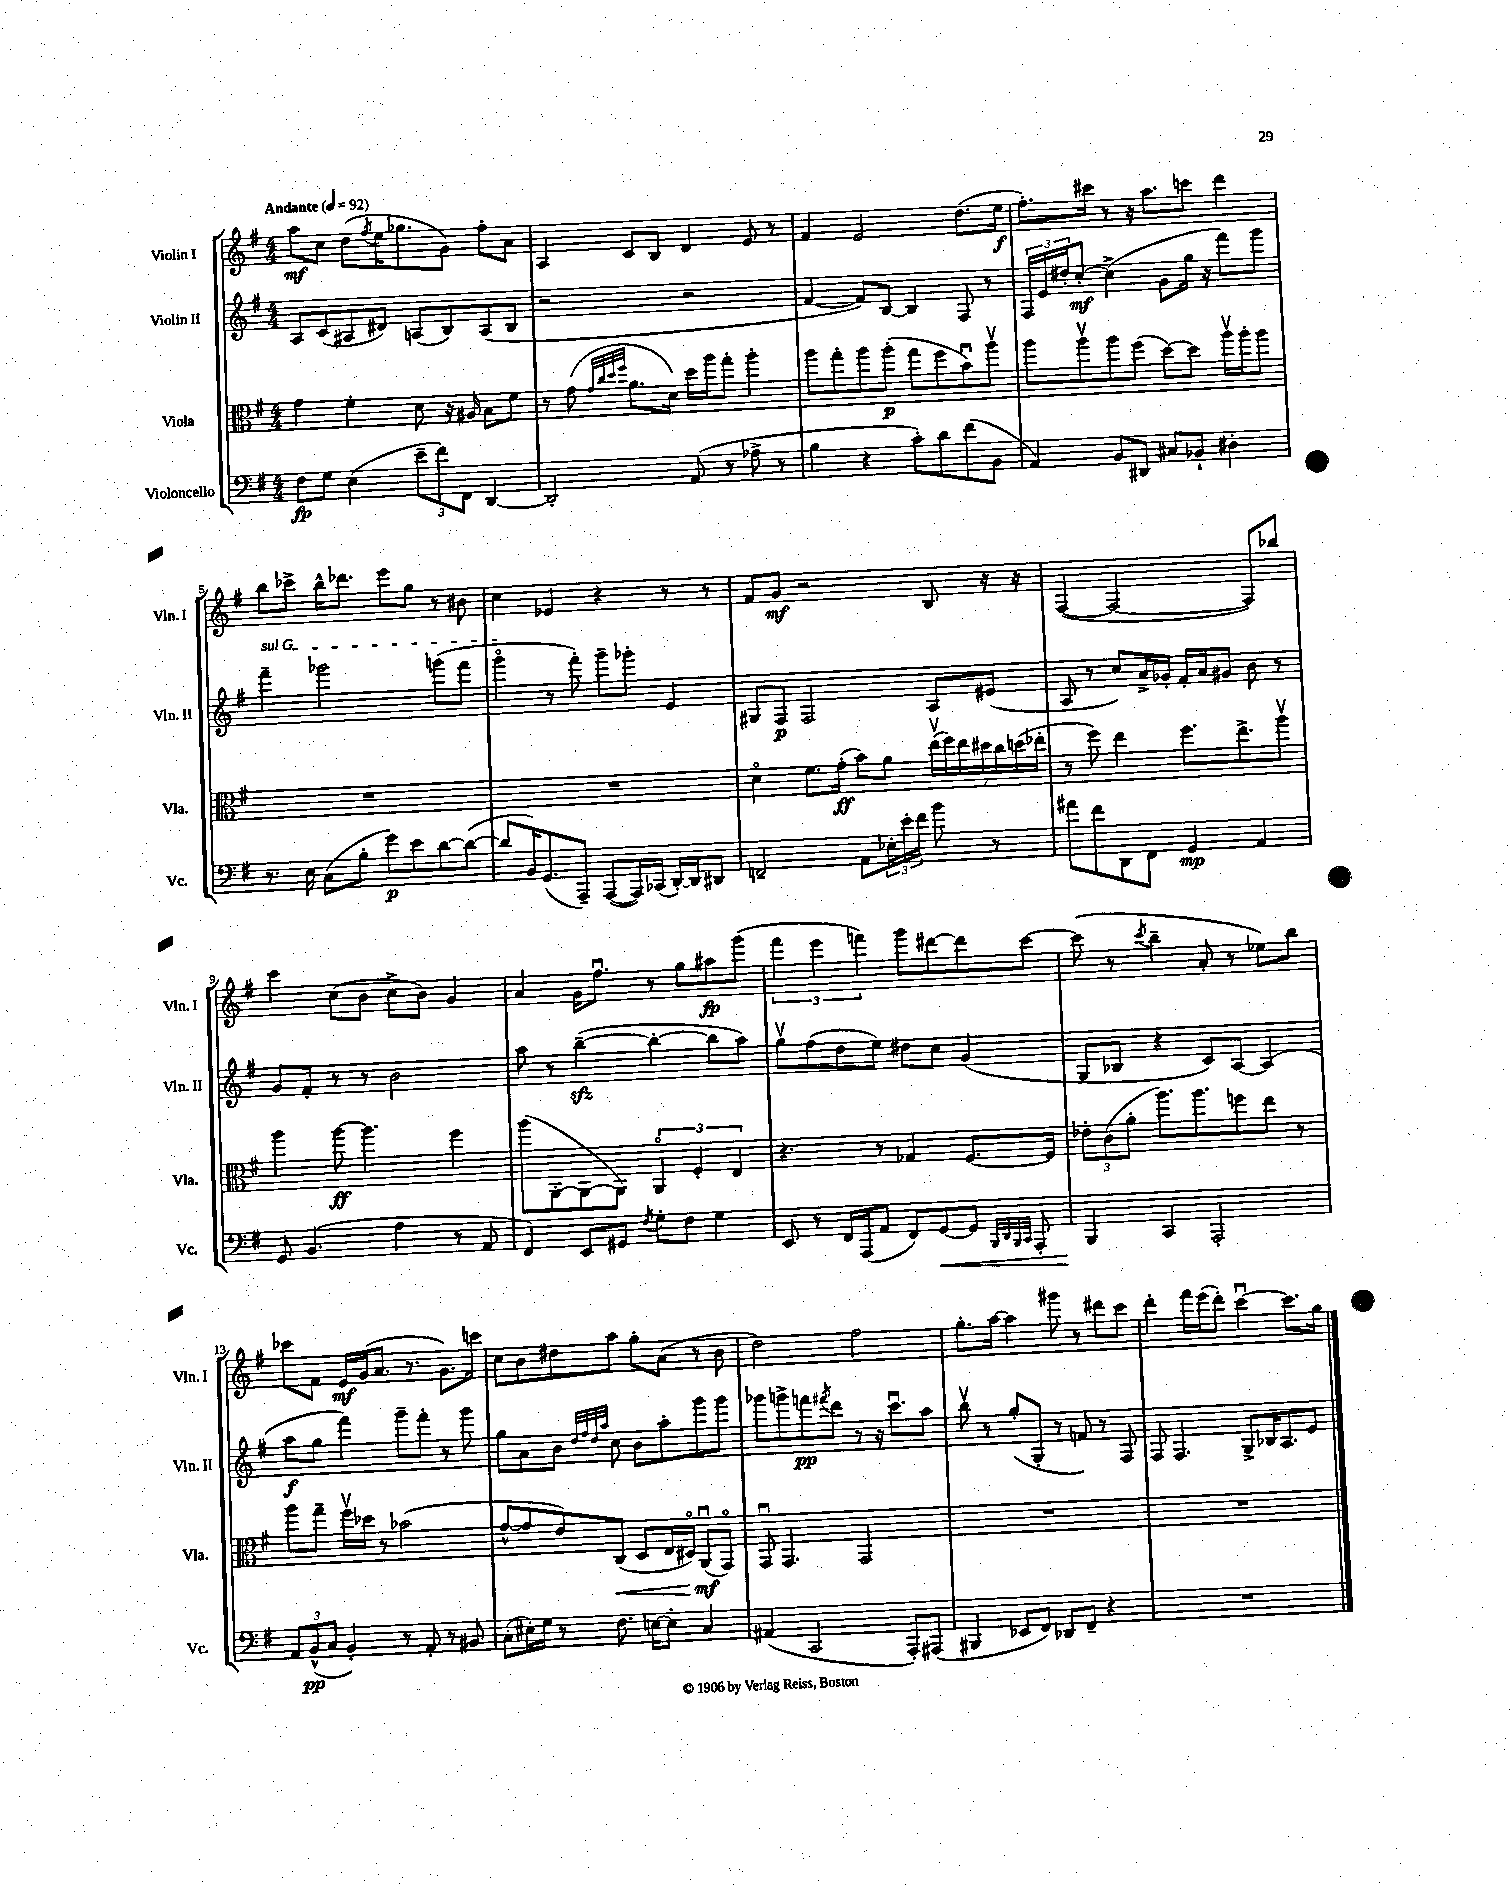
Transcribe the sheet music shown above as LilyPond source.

<<
\new StaffGroup <<
\new Staff = "s0" \with { instrumentName = "Violin I" shortInstrumentName = "Vln. I" } {
    \clef treble \key g \major \numericTimeSignature \time 4/4 \tempo "Andante" 4 = 92
    a''8\mf c''8 d''8( \acciaccatura { fis''8 } e''16 ges''8. g'8) fis''8-. a'8 |
    a4 c'8 b8 d'4 e'8 r8 |
    fis'4 e'2 d''8.( e''16\f |
    fis''8.-.) cis'''16 r8 r16 a''8. c'''8 d'''4 |
    b''8 ces'''8-> b''16-^ des'''8. e'''8 g''8 r8 bis'8 |
    c''4 ees'4 r4 r8 r8 |
    fis'8 g'8\mf r2 b8 r16 r16 |
    fis4~( fis2~ fis8) bes''8 |
    c'''4 c''8( b'8 c''8-> b'8) g'4 |
    a'4 g'16 fis''8.\downbow r8 g''8 ais''8\fp g'''8( |
    \tuplet 3/2 { fis'''4 e'''4 f'''4) } g'''8 dis'''8~ dis'''8 c'''8~ |
    c'''8( r8 \acciaccatura { c'''8 } b''4-- a'8-. r8 ees''8) b''8 |
    ces'''8 fis'8 e'16\mf g'16( a'8. r8. g'8.) c'''16 |
    c''8 b'8 dis''8 a''8 g''8-. a'8( r8 b'8 |
    d''2) fis''2 |
    g''8.-. a''16~ a''4 gis'''8 r8 dis'''8 c'''8 |
    d'''4-. fis'''16 e'''16( d'''8-.) c'''4~\downbow c'''8. g''16 \bar "|." |
}
\new Staff = "s1" \with { instrumentName = "Violin II" shortInstrumentName = "Vln. II" } {
    \clef treble \key g \major \numericTimeSignature \time 4/4
    a8 c'8( ais8 dis'8) a8( b8) a8( b8 |
    r2 r2 |
    fis'4~ fis'8) b8~ b4 fis8 r8 |
    \tuplet 3/2 { fis16 e'16 dis''16-. } c''8~-.\mf c''4->( g'8 g''16 r16 fis'''8) g'''8 |
    \once \override TextSpanner.bound-details.left.text = \markup { \italic "sul G" } fis'''4--\startTextSpan ges'''2 g'''8( fis'''8 |
    g'''4\flageolet\stopTextSpan r8 fis'''8-.) g'''8-- ges'''8-. e'4 |
    gis8 fis8\p fis2 a8 eis'8( |
    a8 r8 c''8) a'16-> ges'16-. fis'16-. a'16 gis'8 b'8 r8 |
    g'8 fis'8-. r8 r8 b'2 |
    a''8 r8 b''4~--\sfz( b''4~-. b''8 a''8) |
    g''8\upbow fis''8( d''8 e''8) dis''8 c''8 g'4( |
    g8 bes8 r4 c'8) a8~ a4( |
    a''8\f g''8 fis'''4) g'''8-- fis'''8-. r8 g'''8 |
    g''8 a'8 b'8 \grace { d''32 fis''32 d''32 a''32 } c''8 b'8 a''8-. g'''8 g'''8 |
    ges'''8 g'''8-> f'''8\pp \acciaccatura { fis'''8 } d'''8 r8 r16 c'''8.\downbow a''8 |
    b''8\upbow r8 g''8-.( g8-. r8 f'8) r8 fis8 |
    fis8 fis4. g8-> bes16 a8. e'8 \bar "|." |
}
\new Staff = "s2" \with { instrumentName = "Viola" shortInstrumentName = "Vla." } {
    \clef alto \key g \major \numericTimeSignature \time 4/4
    g'4 fis'4-. d'8 r16 ais16 b8 fis'8 |
    r8 g'8( \grace { g'32 c''32 d''32 fis''32 } a'8. d'16) d''16 a''16 g''8-. a''4-. |
    a''8 g''8-. a''8 a''8-.\p( g''8 fis''8 b'8\downbow) a''8\upbow |
    a''8 a''8\upbow a''8 fis''8( d''8~) d''8 a''16\upbow a''16-. a''8 |
    R1 |
    R1 |
    d'4\flageolet fis'8. g'16-.\ff( b'8) a'8 \tuplet 7/4 { e''16\upbow( fis''16) e''16 dis''16 c''16 d''16( ees''16-. } |
    r8 fis''8) e''4 fis''8. e''8.-> a''8\upbow |
    a''4 a''8~\ff a''4. fis''4 |
    a''8( a,8~-. a,8~ a,8) \tuplet 3/2 { a,4\flageolet fis4-. e4 } |
    r4. r8 ges4 fis8.~ fis16 |
    \tuplet 3/2 { ees'8-. c'8( a'8-. } a''8.) a''8. f''8 e''8 r8 |
    a''8 g''8-- fis''16\upbow des''16 r8 bes'2( |
    g'8~-^ g'8 e'8) c8\<( d8 e16 dis16\flageolet) a,8\downbow\mf\!( g,8\flageolet) |
    g,8\downbow g,4. g,2 |
    R1 |
    R1 \bar "|." |
}
\new Staff = "s3" \with { instrumentName = "Violoncello" shortInstrumentName = "Vc." } {
    \clef bass \key g \major \numericTimeSignature \time 4/4
    fis8\fp g8 e4( \tuplet 3/2 { e'8-- fis'8) fis,8 } d,4~ |
    d,2-. a,8( r8 aes8-> r8 |
    b4 r4 c'8-.) d'8 fis'8( b,8 |
    a,4) b,8 dis,8 cis8 bes,8-! dis4-. |
    r8. e16 c8( b8-. g'8\p) e'8 d'8~ d'8~( |
    d'8 b,16) g,8.( a,,8--) a,,8~( a,,16) ces,16( d,16~-.) d,16 dis,8 |
    f,2-- a,8 \tuplet 3/2 { ees16-. e'16-. fis'16 } b'8 r8 |
    ais'8 fis'8 d,8 fis,8 g,4\mp a,4 |
    g,8 b,4.( a4 r8 a,8 |
    fis,4) e,8 gis,8 \acciaccatura { fis8 } g8-. fis8 g4 |
    e,8 r8 fis,16 a,,16( a,8 fis,8) g,8~\< g,8 \grace { b,,32 d,32 b,,32 c,32 } a,,8-. |
    b,,4\! c,4 a,,2-. |
    \tuplet 3/2 { a,8 b,8-^\pp( c8 } b,4-.) r8 a,8-. r8 bis,8 |
    c8-.( eis16-.) g16 r8 fis8. e16~ e8-. c4 |
    ais,4( c,2 a,,8-.) ais,,8( |
    bis,,4 ees,8 fis,8) des,8 fis,8-- r4 |
    R1 \bar "|." |
}
>>
>>
